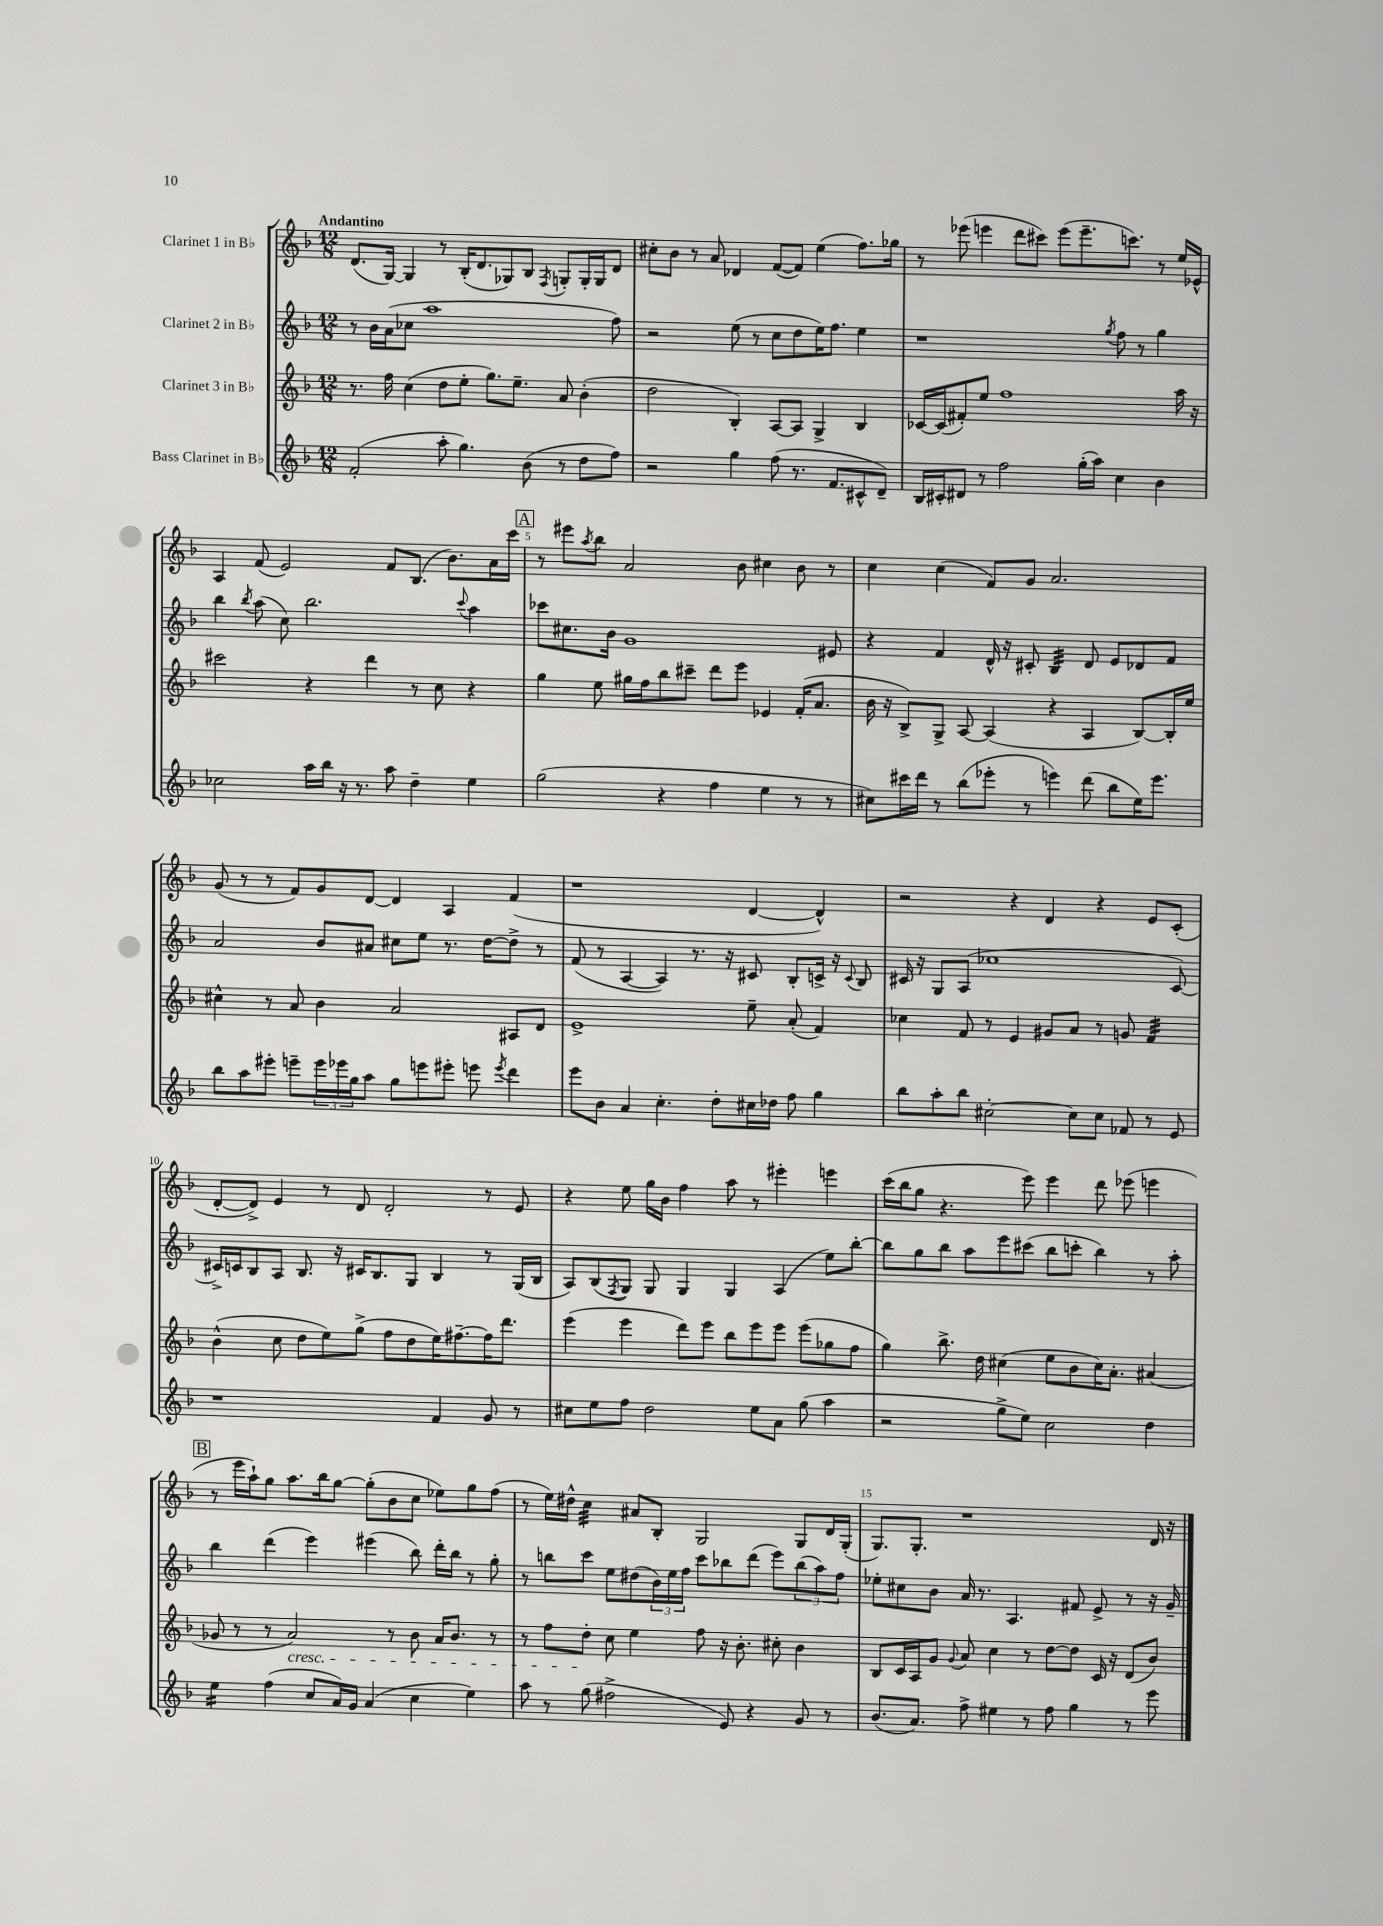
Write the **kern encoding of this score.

**kern	**kern	**kern	**kern
*part4	*part3	*part2	*part1
*staff4	*staff3	*staff2	*staff1
*I"Bass Clarinet in B♭	*I"Clarinet 3 in B♭	*I"Clarinet 2 in B♭	*I"Clarinet 1 in B♭
*clefG2	*clefG2	*clefG2	*clefG2
*k[b-]	*k[b-]	*k[b-]	*k[b-]
*M12/8	*M12/8	*M12/8	*M12/8
=1	=1	=1	=1
!	!	!	!LO:TX:a:B:t=Andantino
(2f'/	8.r	8r	(8.d/L
.	.	16b-\LL	.
.	16ff\	(16a\J	[16G/Jk)
.	(4cc\	8cc-X\J	4G/]
.	.	1aa	.
8aa'\	8dd\L	.	8r
4.gg\)	8ee'\J	.	(16B-'/KL
.	.	.	8.d/
.	8.gg\L)	.	.
.	.	.	8G-X/)
.	8.ee~\J	.	.
(8b-\	.	.	8B-/J
.	.	.	8qF/
8r	8a/	.	8Gn'/L
8dd\L	(4b-'\	.	16G'/L
.	.	.	16G/J
8ff\J)	.	8ff\)	8d/J
=2	=2	=2	=2
2r	2dd\	2r	8cc#X'\L
.	.	.	8b-\J
.	.	.	8r
.	.	.	8a/
4gg\	4B-'/)	(8ee\	4d-X/
.	.	8r	.
(8ff\	[8A/L	8cc\L	([8f/L
8.r	8A/J]	8dd\	8f/J])
.	4G^/	16ee\K)	(4ee\
8.f/L	.	8.ff\J	.
8c#X^^/	4B-/	4ee\	8.ff\L)
8d~/J)	.	.	.
.	.	.	16gg-X\Jk
=3	=3	=3	=3
16B-/LL	[16c-X/LL	1r	8r
16c#X'/J	(16c-/J]	.	.
8d#X/J	8f#X'/)	.	(8eee-X\
8r	8ee/J	.	4eeen\
2ff\	1ff	.	.
.	.	.	8ddd\L
.	.	.	8ccc#X\J)
.	.	.	(8eee\L
(16gg'\LL	.	.	8.eee~\
16aa\JJ)	.	.	.
.	.	8qgg/	.
4cc\	.	8ff\	.
.	.	.	8.cccn\J)
.	.	8r	.
4b-\	.	4gg\	8r
.	16aa\	.	16ee/LL
.	16r	.	16e-X^^/JJ
!!LO:LB:g=z
=4	=4	=4	=4
2cc-X\	2ccc#X\	4bb-\	4A/
.	.	8qbb-/	.
.	.	(8aa\	(8f/
.	.	8cc\)	2e/)
16aa\LL	4r	2.bb-\	.
16bb-\JJ	.	.	.
16r	.	.	.
8.r	.	.	.
.	4ddd\	.	.
8aa\	.	.	8f/L
4dd~\	8r	.	(8.B-/J
.	8cc\	.	.
.	.	.	8.b-\L)
.	.	8qqccc/	.
4ee\	4r	4aa\	.
.	.	.	16a\L
.	.	.	16ccc\JJ
!!LO:REH:place=s1:t=A
=5	=5	=5	=5
(2gg\	4gg\	8ccc-X\L	8r
.	.	8.cc#X\	8eee#X\L
.	.	.	8qaa/
.	8ee\	.	8bb-\J
.	.	16b-\Jk	.
.	16gg#X\LL	1g	2a/
.	16ff\J	.	.
4r	8bb-\	.	.
.	8ccc#X~\J	.	.
4ff\	8ddd\L	.	.
.	8eee\J	.	8b-\
4ee\	4e-X/	.	4cc#X\
8r	(16f'/KL	.	8b-\
.	8.a/J	.	.
8r	.	8e#X/	8r
=6	=6	=6	=6
8cc#X\L)	16b-\	4r	4cc\
.	16r	.	.
16ccc#X\L	8B-^/L)	.	.
16ddd\JJ	.	.	.
8r	8G^/J	4f/	(4cc\
(8bb-\L	[8A/	.	.
8eee-X'\J	(4A/]	16d^^/	8f/L)
.	.	16r	.
8r	.	8c#X'/	8g/J
*	*	*tremolo	*
4eeen\)	4r	32B-/LLL	2.a/
.	.	32B-/	.
.	.	32B-/	.
.	.	32B-/	.
.	.	32B-/	.
.	.	32B-/	.
.	.	32B-/	.
.	.	32B-/JJJ	.
*	*	*Xtremolo	*
(8ddd\	4A/	8d/	.
8bb-\L	.	8e/L	.
16ee\K)	[8B-/L)	8d-X/	.
8.eee\J	.	.	.
.	16B-'/L]	8f/J	.
.	16ee/JJ	.	.
!!LO:LB:g=z
=7	=7	=7	=7
8bb-\L	4cc#X^^\	2a/	(8g/
8aa\	.	.	8r
8eee#X'\J	8r	.	8r
8eeen~\L	8a/	.	8f/L)
24eee\L	4b-\	8b-/L	8g/
24eee-X\	.	.	.
24gg\J	.	.	.
8aa\J	.	8a#X/J	[8d/J
8gg\L	2a/	8cc#X\L	4d/]
8eeen\	.	8ee\J	.
8eee#X'\J	.	8.r	4A/
8eeen\	.	.	.
.	.	[16dd\KL	.
8qeee/	.	.	.
4ddd\	8A#X/L	8dd^\J]	(4f/
.	8d/J	8r	.
=8	=8	=8	=8
8eee\L	1e^	(8f/	1r
8b-\J	.	8r	.
4a/	.	[4A/	.
4.cc'\	.	4A/])	.
.	.	8.r	.
8dd'\L	.	.	.
.	.	16r	.
16cc#X\L	8ee~\	8c#X/	[4d/
16dd-X\JJ	.	.	.
8ff\	(8a'/	8B-'/L	.
4gg\	4f/)	16cn^/Jk	4d^^/])
.	.	16r	.
.	.	8qqc/	.
.	.	8B-/	.
=9	=9	=9	=9
8bb-\L	4cc-X\	16c#X/	2r
.	.	16r	.
8aa'\	.	8G/L	.
8bb-\J	8f/	(8A/J	.
[2cc#X'\	8r	1cc-X	.
.	4e/	.	4r
.	8g#X/L	.	4d/
8cc#\L]	8a/J	.	.
8cc#\J	8r	.	4r
8f-X/	8gn/	.	.
*	*tremolo	*	*
8r	32f/LLL	.	8e/L
.	32f/	.	.
.	32f/	.	.
.	32f/	.	.
8e/	32f/	[8c#/)	(8c'/J
.	32f/	.	.
.	32f/	.	.
.	32f/JJJ	.	.
*	*Xtremolo	*	*
!!LO:LB:g=z
=10	=10	=10	=10
1r	(4b-^^\	16c#X^/LL]	[8d'/L
.	.	16cn/J	.
.	.	8B-/	8d^/J])
.	8cc\	8A/J	4e/
.	8dd\L	8.B-/	.
.	8ee\)	.	8r
.	.	16r	.
.	(8gg^\J	16c#X/KL	8d/
.	.	8.B-/	.
.	8ff\L	.	2d'/
.	8dd\	8G/J	.
4f/	16ee\K)	4B-/	.
.	[8.ff#X~\	.	.
8g/	16ff#\K]	8r	8r
.	8.ddd\J	.	.
8r	.	(16G/LL	8e/
.	.	16B-/JJ	.
=11	=11	=11	=11
8cc#X\L	(4eee\	8A/L)	4r
8ee\	.	(8B-/	.
.	.	8qF/	.
8ff\J	4eee\	8G/J)	8ee\
2dd\	.	8G/	16gg\LL
.	.	.	16b-\JJ
.	8ddd\L)	4G/	4ff\
.	8eee\J	.	.
.	8bb-\L	4G/	8aa\
8ee\L	8eee\	.	8r
8a\J	8eee\J	(4A/	4eee#X'\
(8gg\	(8eee\L	.	.
4aa\	8gg-X\	8ee\L)	4eeen\
.	8ff\J	[8bb-'\J	.
=12	=12	=12	=12
2r	4gg\)	8bb-\L]	(16ccc\LL
.	.	.	16bb-\J
.	.	8gg\	8gg\J
.	8.bb-^\	8bb-\J	4.r
.	.	8aa\L	.
.	16dd\	.	.
8gg^\L	(4cc#X\	8eee\	.
8ee\J)	.	(8ccc#X\J	8eee\)
2cc\	8ee\L	8bb-\L	4eee\
.	8b-\	8cccn'\J	.
.	16cc#\K)	4bb-\)	8ddd\
.	8.a'\J	.	.
.	.	.	(8eee-X\
4dd\	(4a#X/	8r	4eeen\
.	.	8aa'\	.
!!LO:LB:g=z
!!LO:REH:place=s1:t=B
=13	=13	=13	=13
*tremolo	*	*	*
16ee\LL	8g-X/	4bb-\	8r
16ee\	.	.	.
16ee\	8r	.	16eee\LL
16ee\JJ	.	.	16aa`\J)
*Xtremolo	*	*	*
(4ff\	8r	(4ddd\	8gg\J
!	!LO:TX:b:i:t=cresc.	!	!
.	2a/)	.	8.aa\L
8cc/L	.	4eee\)	.
.	.	.	16bb-\k
16a/L)	.	.	[8gg\J
16g/JJ	.	.	.
(4a/	.	(4eee#X\	(8gg'\L]
.	8r	.	8b-\
4cc\	8b-\	8bb-\)	8cc\J
.	16a/KL	16ddd'\LL	8ee-X\L)
.	8.b-/J	16bb-\JJ	.
4ee\)	.	8r	8gg\
.	8r	8gg'\	(8ff\J
=14	=14	=14	=14
8aa\	8r	8r	8r
8r	8ff\L	8bbn\L	16ee\LL)
.	.	.	16dd#X^^\JJ
*	*	*	*tremolo
(8gg\	8dd'\J	8ccc\J	32cc\LLL
.	.	.	32cc\
.	.	.	32cc\
.	.	.	32cc\
2ff#X^\	8cc\	8ee\L	32cc\
.	.	.	32cc\
.	.	.	32cc\
.	.	.	32cc\JJJ
*	*	*	*Xtremolo
.	4ee\	(8dd#X\	8a#X/L
.	.	24b-\L)	8B-'/J
.	.	24ee\	.
.	.	24ff\JJ	.
.	8ff\	8ccc\L	2G/
8e/)	16r	8bb-X\	.
.	8.b-'\	.	.
4r	.	(8ddd\J	.
.	8cc#X'\	8eee\L)	.
8g/	4b-\	(12bb-\	8G/L
.	.	12aa\)	.
8r	.	.	16d/L
.	.	12ff\J	.
.	.	.	(16G'/JJ
=15	=15	=15	=15
(8.b-/L	8B-/L	8ee-X'\L	8.G/L)
.	16c/L	8cc#X\	.
8.a/J)	16A/J	.	8.G'/J
.	8g/J	8b-\J	.
.	8qqg/	.	.
8ff^\	8a/	16a/	1r
.	.	8.r	.
4ee#X\	4cc\	.	.
.	.	4.A/	.
8r	8r	.	.
8ff\	[8dd\L	.	.
4gg\	8dd\J]	8f#X/	.
.	16c/	8e^/	.
.	16r	.	.
8r	(8d/L	8r	.
8eee\	8b-/J)	16r	16d/
.	.	16g~/	16r
==	==	==	==
*-	*-	*-	*-
